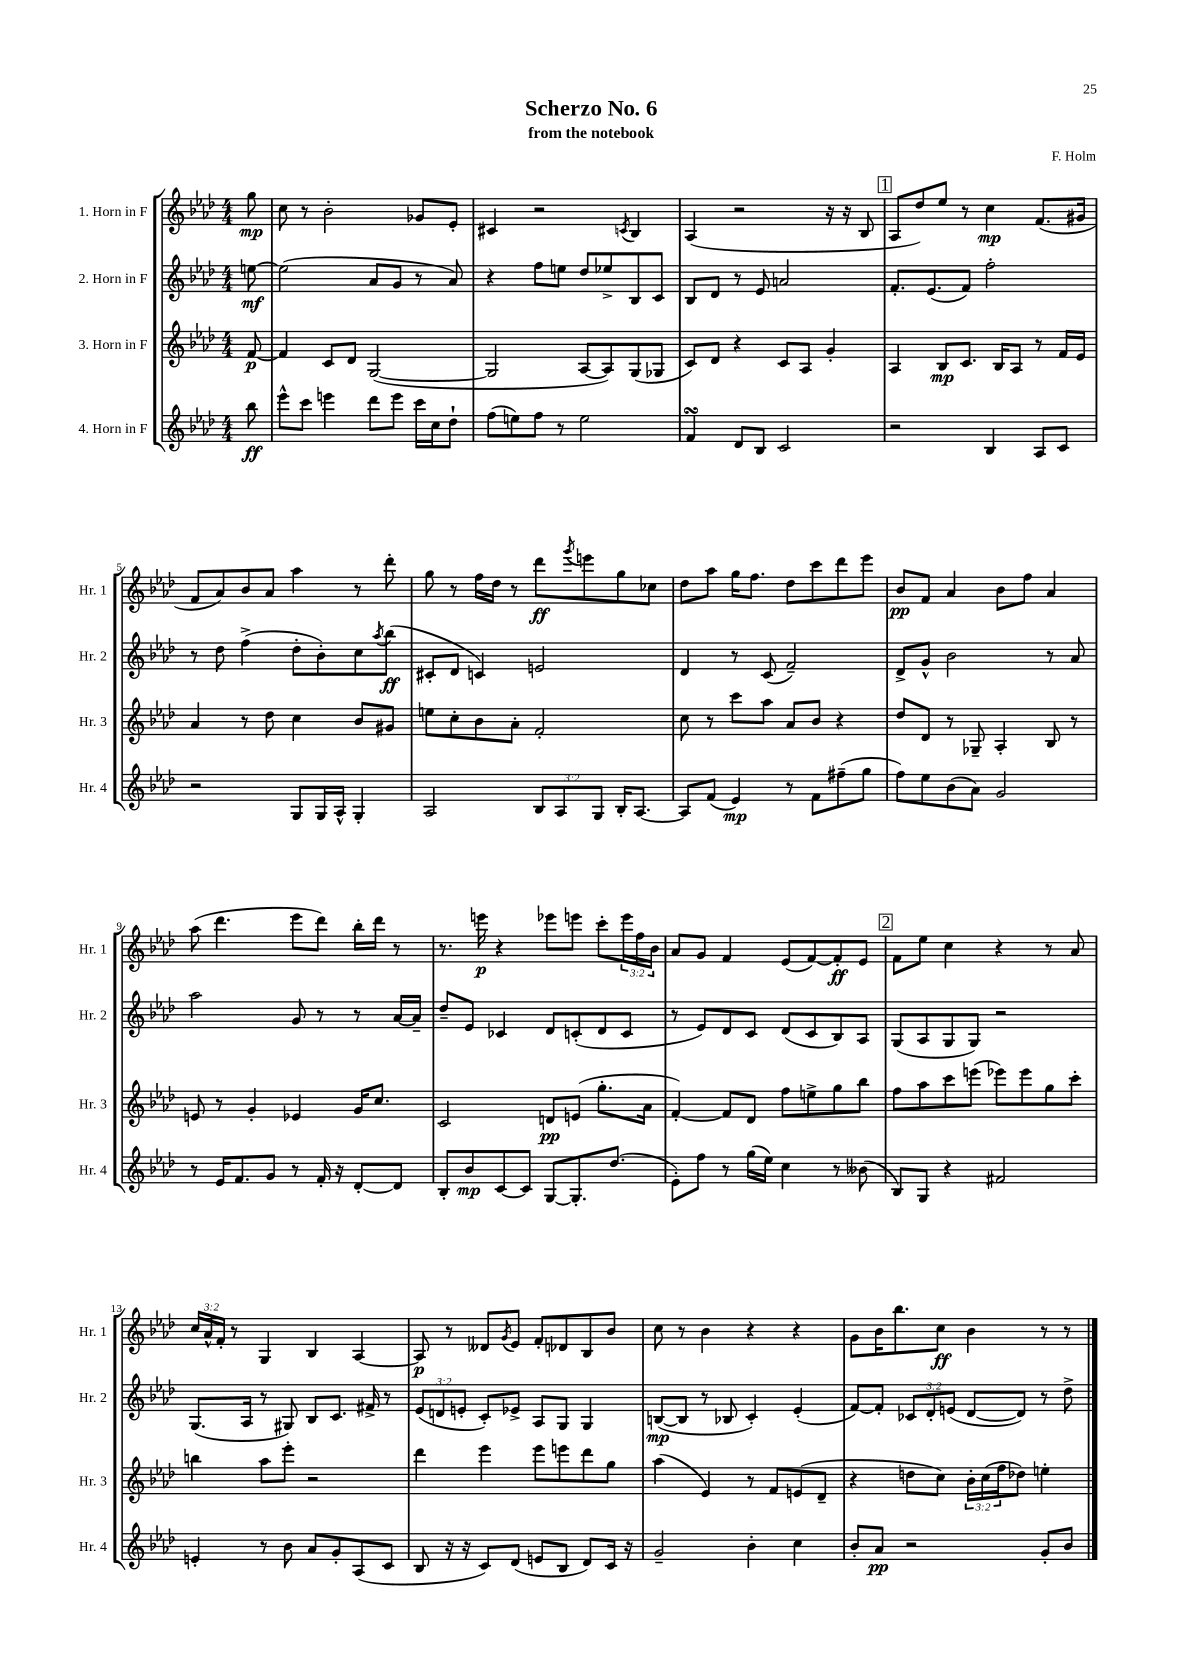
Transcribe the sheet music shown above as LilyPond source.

\header { title = "Scherzo No. 6" composer = "F. Holm" subtitle = "from the notebook" }
<<
\new StaffGroup <<
\new Staff = "s0" \with { instrumentName = "1. Horn in F" shortInstrumentName = "Hr. 1" } {
    \clef treble \key aes \major \numericTimeSignature \time 4/4 \override Staff.TupletNumber.text = #tuplet-number::calc-fraction-text \partial 8
    g''8\mp |
    c''8 r8 bes'2-. ges'8 ees'8-. |
    cis'4 r2 \acciaccatura { c'8 } bes4 |
    aes4( r2 r16 r16 bes8 |
    \mark \markup { \box "1" } aes8 des''8) ees''8 r8 c''4\mp f'8.( gis'16 |
    f'8 aes'8) bes'8 aes'8 aes''4 r8 des'''8-. |
    g''8 r8 f''16 des''16 r8 des'''8\ff \acciaccatura { g'''8 } e'''8 g''8 ces''8 |
    des''8 aes''8 g''16 f''8. des''8 c'''8 des'''8 ees'''8 |
    bes'8\pp f'8 aes'4 bes'8 f''8 aes'4 |
    aes''8( des'''4. ees'''8 des'''8) bes''16-. des'''16 r8 |
    r8. e'''16\p r4 ees'''8 e'''8 c'''8-. \tuplet 3/2 { e'''16 f''16 bes'16 } |
    aes'8 g'8 f'4 ees'8( f'8~) f'8-.\ff ees'8 |
    \mark \markup { \box "2" } f'8 ees''8 c''4 r4 r8 aes'8 |
    \tuplet 3/2 { c''16 aes'16-^ f'16-. } r8 g4 bes4 aes4~ |
    aes8\p r8 deses'8 \acciaccatura { g'8 } ees'8 f'8-. des'8 bes8 bes'8 |
    c''8 r8 bes'4 r4 r4 |
    g'8 bes'16 bes''8. c''8\ff bes'4 r8 r8 \bar "|." |
}
\new Staff = "s1" \with { instrumentName = "2. Horn in F" shortInstrumentName = "Hr. 2" } {
    \clef treble \key aes \major \numericTimeSignature \time 4/4 \override Staff.TupletNumber.text = #tuplet-number::calc-fraction-text \partial 8
    e''8~\mf |
    e''2( aes'8 g'8 r8 aes'8) |
    r4 f''8 e''8 des''8 ees''8-> bes8 c'8 |
    bes8 des'8 r8 ees'8 a'2 |
    \mark \markup { \box "1" } f'8.-. ees'8.( f'8) f''2-. |
    r8 des''8 f''4->( des''8-. bes'8-.) c''8 \acciaccatura { aes''8 } bes''8\ff( |
    cis'8-. des'8 c'4) e'2 |
    des'4 r8 c'8( f'2--) |
    des'8-> g'8-^ bes'2 r8 aes'8 |
    aes''2 g'8 r8 r8 aes'16~ aes'16-- |
    des''8-- ees'8 ces'4 des'8 c'8-.( des'8 c'8 |
    r8 ees'8) des'8 c'8 des'8( c'8 bes8) aes8 |
    \mark \markup { \box "2" } g8( aes8 g8 g8) r2 |
    g8.( aes16 r8 gis8) bes8 c'8. fis'16-> r8 |
    \tuplet 3/2 { ees'8( d'8 e'8-. } c'8-.) ees'8-> aes8 g8 g4 |
    b8~\mp( b8 r8 bes8 c'4-.) ees'4-.( |
    f'8~) f'8-. \tuplet 3/2 { ces'8 des'8-. e'8( } des'8~ des'8) r8 des''8-> \bar "|." |
}
\new Staff = "s2" \with { instrumentName = "3. Horn in F" shortInstrumentName = "Hr. 3" } {
    \clef treble \key aes \major \numericTimeSignature \time 4/4 \override Staff.TupletNumber.text = #tuplet-number::calc-fraction-text \partial 8
    f'8~\p |
    f'4 c'8 des'8 g2~( |
    g2 aes8~ aes8) g8( ges8 |
    c'8) des'8 r4 c'8 aes8 g'4-. |
    \mark \markup { \box "1" } aes4 bes8\mp c'8. bes16 aes8 r8 f'16 ees'16 |
    aes'4 r8 des''8 c''4 bes'8 gis'8 |
    e''8 c''8-. bes'8 aes'8-. f'2-. |
    c''8 r8 c'''8 aes''8 aes'8 bes'8 r4 |
    des''8 des'8 r8 ges8-- aes4-. bes8 r8 |
    e'8 r8 g'4-. ees'4 g'16 c''8. |
    c'2 d'8\pp e'8( g''8.-. aes'16 |
    f'4~-.) f'8 des'8 f''8 e''8-> g''8 bes''8 |
    \mark \markup { \box "2" } f''8 aes''8 c'''8 e'''8( ees'''8) ees'''8 g''8 c'''8-. |
    b''4 aes''8 ees'''8-. r2 |
    des'''4 ees'''4 ees'''8 e'''8 des'''8 g''8 |
    aes''4( ees'4) r8 f'8 e'8( des'8-- |
    r4 d''8 c''8) \tuplet 3/2 { bes'16-. c''16( f''16 } des''8) e''4-. \bar "|." |
}
\new Staff = "s3" \with { instrumentName = "4. Horn in F" shortInstrumentName = "Hr. 4" } {
    \clef treble \key aes \major \numericTimeSignature \time 4/4 \override Staff.TupletNumber.text = #tuplet-number::calc-fraction-text \partial 8
    bes''8\ff |
    ees'''8-^ c'''8 e'''4 des'''8 e'''8 c'''16 c''16 des''8-! |
    f''8( e''8) f''8 r8 e''2 |
    f'4\turn des'8 bes8 c'2 |
    \mark \markup { \box "1" } r2 bes4 aes8 c'8 |
    r2 g8 g16 aes16-^ g4-. |
    aes2 \tuplet 3/2 { bes8 aes8 g8 } bes16-. aes8.~ |
    aes8 f'8( ees'4\mp) r8 f'8 fis''8--( g''8 |
    f''8) ees''8 bes'8( aes'8) g'2 |
    r8 ees'16 f'8. g'8 r8 f'16-. r16 des'8~-. des'8 |
    bes8-. bes'8\mp c'8~ c'8 g8~ g8.-. des''8.( |
    ees'8-.) f''8 r8 g''16( ees''16) c''4 r8 beses'8( |
    \mark \markup { \box "2" } bes8) g8 r4 fis'2 |
    e'4-. r8 bes'8 aes'8 g'8-. aes8( c'8 |
    bes8 r16 r16 c'8) des'8( e'8 bes8 des'8) c'16 r16 |
    g'2-- bes'4-. c''4 |
    bes'8-. aes'8\pp r2 g'8-. bes'8 \bar "|." |
}
>>
>>
